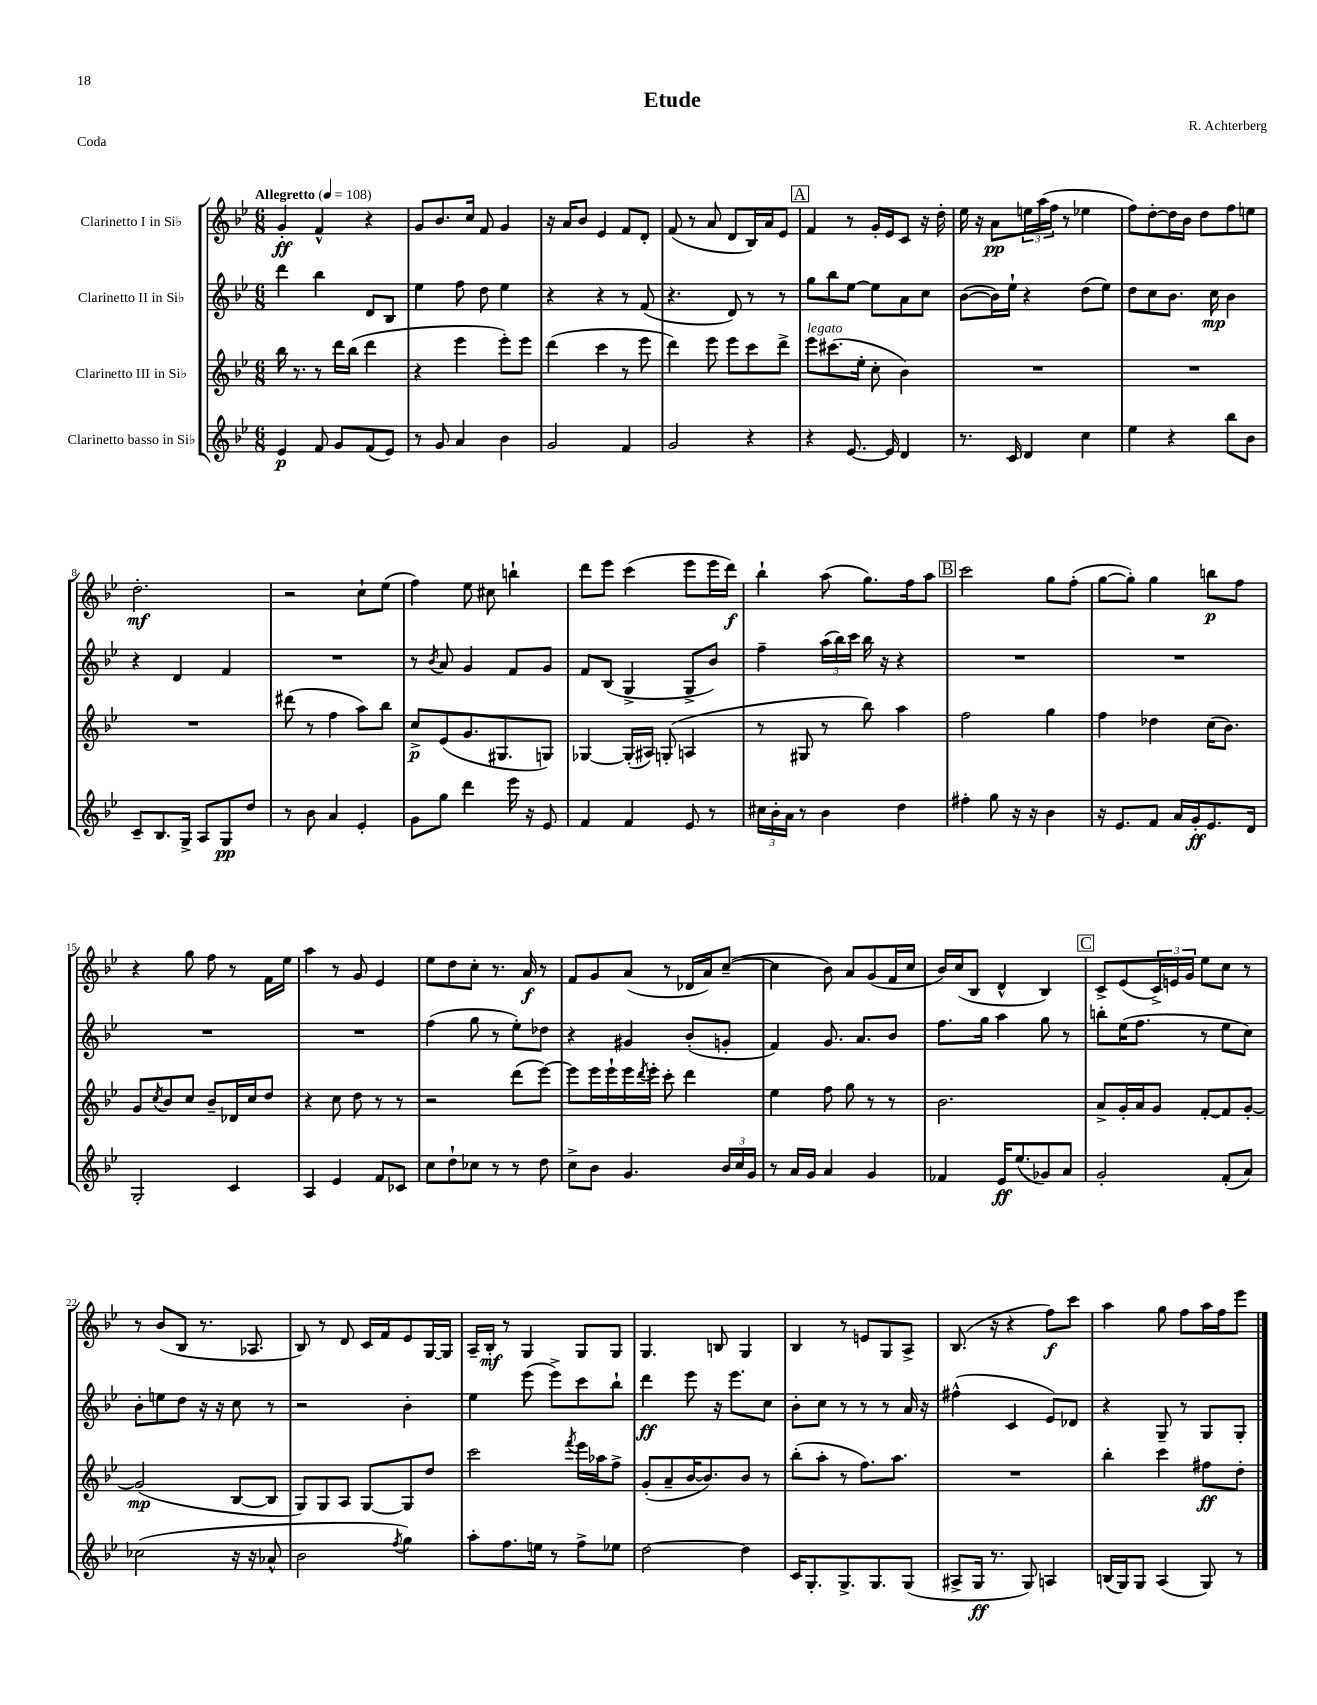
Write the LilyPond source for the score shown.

\header { title = "Etude" composer = "R. Achterberg" piece = "Coda" }
<<
\new StaffGroup <<
\new Staff = "s0" \with { instrumentName = "Clarinetto I in Sib" } {
    \clef treble \key bes \major \numericTimeSignature \time 6/8 \tempo "Allegretto" 4 = 108
    g'4-.\ff f'4-^ r4 |
    g'8 bes'8. c''16 f'8 g'4 |
    r16 a'16 bes'8 ees'4 f'8 d'8-. |
    f'8( r8 a'8 d'8 bes16) a'16 ees'8 |
    \mark \markup { \box "A" } f'4 r8 g'16-. ees'16 c'8 r16 d''16-. |
    ees''16 r16 a'8\pp \tuplet 3/2 { e''16 a''16( f''16 } r8 ees''4 |
    f''8) d''8~-. d''16 bes'16 d''8 f''8 e''8 |
    d''2.-.\mf |
    r2 c''8-! ees''8( |
    f''4) ees''8 cis''8 b''4-! |
    d'''8 ees'''8 c'''4( ees'''8 ees'''16 d'''16\f) |
    bes''4-! a''8( g''8.) f''16 a''8 |
    \mark \markup { \box "B" } c'''2 g''8 f''8-.( |
    g''8~ g''8-.) g''4 b''8\p f''8 |
    r4 g''8 f''8 r8 f'16 ees''16 |
    a''4 r8 g'8 ees'4 |
    ees''8 d''8 c''8-. r8. a'16\f r8 |
    f'8 g'8 a'8( r8 des'16 a'16) c''8~--( |
    c''4 bes'8) a'8 g'8( f'16 c''16 |
    bes'16) c''16( bes8 d'4-^ bes4) |
    \mark \markup { \box "C" } c'8-> ees'8( \tuplet 3/2 { c'16->) e'16 g'16 } ees''8 c''8 r8 |
    r8 bes'8( bes8 r8. aes8. |
    bes8) r8 d'8 c'16 f'16 ees'8 g16~ g16 |
    a16-- bes16-.\mf r8 g4 g8 g8 |
    g4. b8 g4 |
    bes4 r8 e'8 g8 a8-> |
    bes8.( r16 r4 f''8\f) c'''8 |
    a''4 g''8 f''8 a''16 f''16 ees'''8 \bar "|." |
}
\new Staff = "s1" \with { instrumentName = "Clarinetto II in Sib" } {
    \clef treble \key bes \major \numericTimeSignature \time 6/8
    d'''4 bes''4 d'8 bes8 |
    ees''4 f''8 d''8 ees''4 |
    r4 r4 r8 f'8( |
    r4. d'8) r8 r8 |
    \mark \markup { \box "A" } g''8 bes''8 ees''8~ ees''8 a'8 c''8 |
    bes'8~( bes'16) ees''16-! r4 d''8( ees''8) |
    d''8 c''8 bes'8. c''16\mp bes'4 |
    r4 d'4 f'4 |
    R2. |
    r8 \acciaccatura { bes'8 } a'8 g'4 f'8 g'8 |
    f'8 bes8( g4-> g8-> bes'8) |
    f''4-- \tuplet 3/2 { a''16( bes''16) c'''16 } bes''16 r16 r4 |
    \mark \markup { \box "B" } R2. |
    R2. |
    R2. |
    R2. |
    f''4( g''8 r8 ees''8-.) des''8 |
    r4 gis'4 bes'8-.( g'8-. |
    f'4) g'8. a'8. bes'8 |
    f''8. g''16 a''4 g''8 r8 |
    \mark \markup { \box "C" } b''8-. ees''16( f''8. r8 ees''8 c''8) |
    bes'8-. e''8 d''8 r16 r16 c''8 r8 |
    r2 bes'4-. |
    ees''4 ees'''8( ees'''8->) c'''8 bes''8-! |
    d'''4\ff ees'''8 r16 ees'''8. c''8 |
    bes'8-. c''8 r8 r8 r8 a'16 r16 |
    fis''4-^( c'4 ees'8) des'8 |
    r4 g8-- r8 g8 g8-. \bar "|." |
}
\new Staff = "s2" \with { instrumentName = "Clarinetto III in Sib" } {
    \clef treble \key bes \major \numericTimeSignature \time 6/8
    bes''16 r8. r8 d'''16 bes''16( d'''4 |
    r4 ees'''4 ees'''8-.) ees'''8 |
    d'''4( c'''4 r8 ees'''8 |
    d'''4) ees'''8 ees'''8 c'''8 d'''8-> |
    \mark \markup { \box "A" } ees'''8^\markup { \italic "legato" } cis'''8.( ees''16-. c''8-. bes'4) |
    R2. |
    R2. |
    R2. |
    dis'''8( r8 f''4 a''8) bes''8 |
    c''8->\p ees'8( g'8. gis8. g8) |
    ges4~ ges16-.( ais16) g8-.( a4 |
    r8 gis8 r8 bes''8) a''4 |
    \mark \markup { \box "B" } f''2 g''4 |
    f''4 des''4 c''16( bes'8.) |
    g'8 \acciaccatura { c''8 } bes'8 c''8 bes'8-- des'16 c''16 d''8 |
    r4 c''8 d''8 r8 r8 |
    r2 d'''8( ees'''8~) |
    ees'''8 ees'''16 ees'''16-! ees'''16 \acciaccatura { d'''8 } ees'''16-. c'''8-. d'''4 |
    ees''4 f''8 g''8 r8 r8 |
    bes'2. |
    \mark \markup { \box "C" } a'8-> g'16-. a'16 g'8 f'8~-. f'8 g'8~-. |
    g'2\mp( bes8~ bes8 |
    g8) g8 a8 g8~ g8 d''8 |
    c'''2 \acciaccatura { f'''8 } ees'''16 aes''16 f''8-> |
    g'8-.( a'8-- bes'16~ bes'8.) bes'8 r8 |
    bes''8-.( a''8-. r8 f''8.) a''8. |
    R2. |
    bes''4-. c'''4 fis''8\ff d''8-. \bar "|." |
}
\new Staff = "s3" \with { instrumentName = "Clarinetto basso in Sib" } {
    \clef treble \key bes \major \numericTimeSignature \time 6/8
    ees'4\p f'8 g'8 f'8( ees'8) |
    r8 g'8 a'4 bes'4 |
    g'2 f'4 |
    g'2 r4 |
    \mark \markup { \box "A" } r4 ees'8.~ ees'16 d'4 |
    r8. c'16 d'4 c''4 |
    ees''4 r4 bes''8 bes'8 |
    c'8-- bes8. g16-> a8 g8\pp d''8 |
    r8 bes'8 a'4 ees'4-. |
    g'8 g''8 d'''4 ees'''16 r16 ees'8 |
    f'4 f'4 ees'8 r8 |
    \tuplet 3/2 { cis''16 bes'16-. a'16 } r8 bes'4 d''4 |
    \mark \markup { \box "B" } fis''4-. g''8 r16 r16 bes'4 |
    r16 ees'8. f'8 a'16 g'16-.\ff ees'8. d'16 |
    g2-. c'4 |
    a4 ees'4 f'8 ces'8 |
    c''8 d''8-! ces''8 r8 r8 d''8 |
    c''8-> bes'8 g'4. \tuplet 3/2 { bes'16 c''16 g'16 } |
    r8 a'16 g'16 a'4 g'4 |
    fes'4 ees'16\ff ees''8.( ges'8) a'8 |
    \mark \markup { \box "C" } g'2-. f'8-.( a'8) |
    ces''2( r16 r16 aes'8-^ |
    bes'2 \acciaccatura { f''8 } g''4) |
    a''8-. f''8. e''16 r8 f''8-> ees''8 |
    d''2~ d''4 |
    c'16 g8.-. g8.-> g8. g8( |
    ais8-> g16\ff r8. g8) a4 |
    b16( g16) g8 a4( g8) r8 \bar "|." |
}
>>
>>
